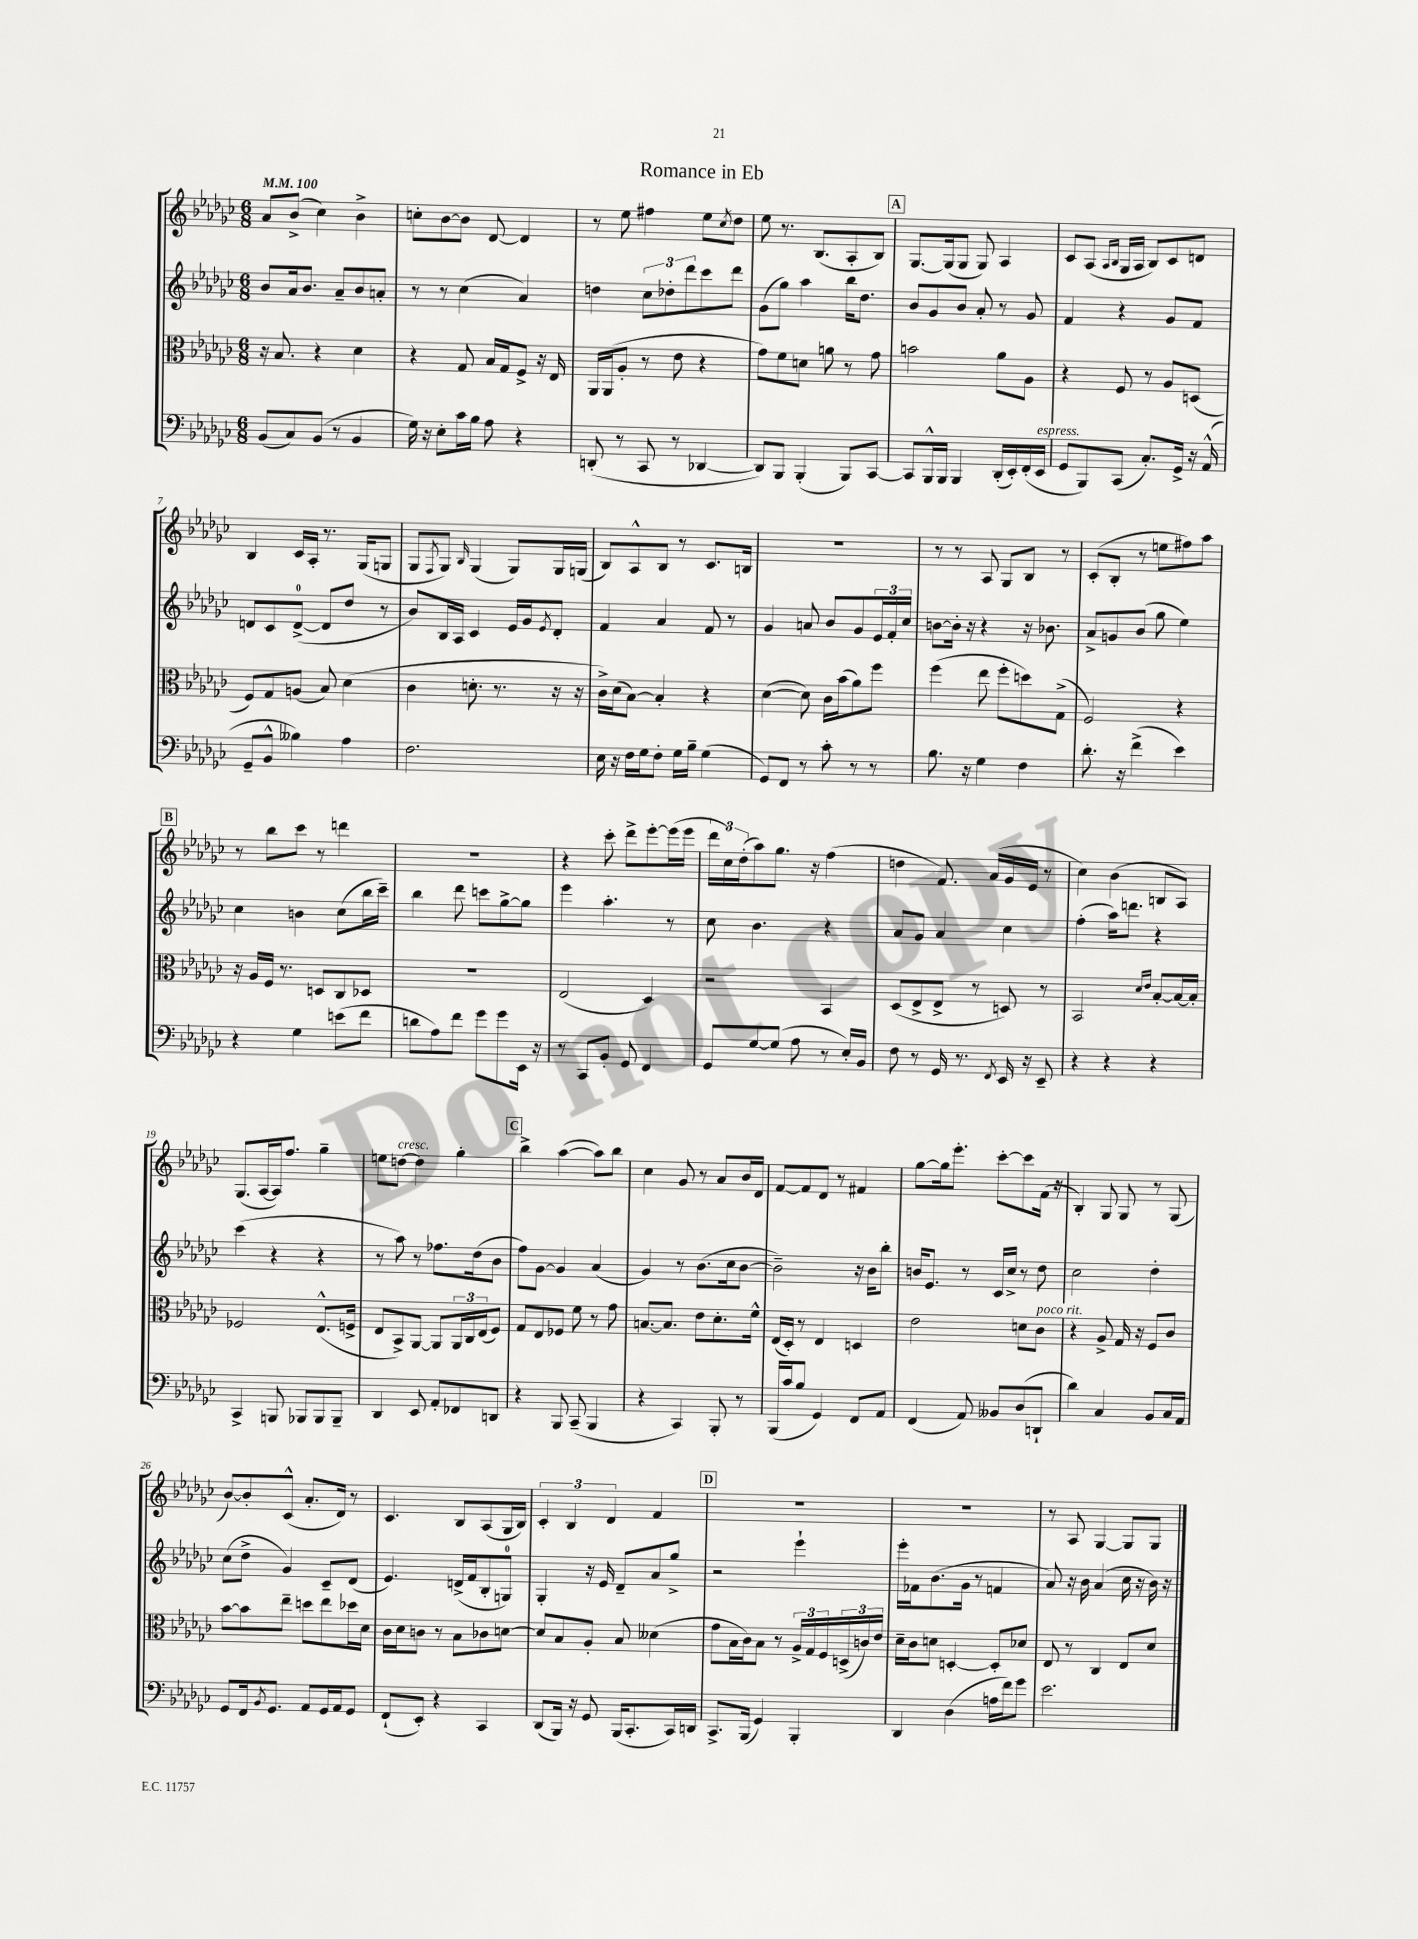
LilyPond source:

\header { title = "Romance in Eb" }
<<
\new StaffGroup <<
\new Staff = "s0" {
    \clef treble \key ges \major \numericTimeSignature \time 6/8 \tempo 4 = 100
    aes'8 bes'8->( ces''4) bes'4-> |
    c''8-. bes'8~ bes'8 des'8~ des'4 |
    r8 ees''8 fis''4 ees''8 \acciaccatura { ces''8 } des''8 |
    ees''8 r8. bes8.( aes8-. bes8) |
    \mark \markup { \box "A" } ges8.~ ges16( ges8 ges8) aes4 |
    ces'8 aes8( \grace { aes16 bes16 } ges16 aes16 bes8) ces'8 d'8 |
    bes4 ces'16 aes16-. r8. ges16( g8 |
    ges8 \acciaccatura { f8 } ges8) \grace { bes16 } ges4( ges8) ges16 g16( |
    bes8) aes8-^ bes8 r8 ces'8. b16 |
    R2. |
    r8 r8 aes8 ges8 bes8 r8 |
    ces'8-.( bes8-. r8 e''8 fis''8) aes''8 |
    \mark \markup { \box "B" } r8 bes''8 ces'''8 r8 d'''4 |
    R2. |
    r4 ces'''8-. des'''8-> ees'''8~-. ees'''16( ees'''16 |
    \tuplet 3/2 { des'''16 ces''16) des''16-.( } aes''8) ges''8. r16 f''4( |
    d''4 f'8.) aes'16( ges'16 ees'16 r8 |
    ces''4) bes'4( b8 aes8) |
    ges8.( aes16~ aes16) f''8. ges''4-- |
    e''8 d''8~^\markup { \italic "cresc." } d''4 ges''4-. |
    \mark \markup { \box "C" } bes''4-> aes''4~( aes''8) bes''8 |
    ces''4 ges'8 r8 aes'8 bes'16 des'16 |
    f'8~ f'8 des'8 r8 fis'4 |
    ges''8~ ges''16 ees'''8.-. ces'''8~-. ces'''8 f'16( r16 |
    bes4-.) ges8 ges8 r8 ges8( |
    bes'8~) bes'8-. ces'8-^( aes'8.-. des'16) r8 |
    ces'4. bes8 aes8( ges16 bes16) |
    \tuplet 3/2 { ces'4-. bes4 des'4 } f'4 |
    \mark \markup { \box "D" } R2. |
    R2. |
    r8 aes8 ges4~ ges8 ges8 \bar "|." |
}
\new Staff = "s1" {
    \clef treble \key ges \major \numericTimeSignature \time 6/8
    bes'8 aes'16 bes'8. aes'8-- bes'8 a'8-. |
    r8 r8 ces''4( aes'4) |
    d''4 \tuplet 3/2 { ces''8 des''8-. des'''8 } ces'''8 des'''8 |
    ges'8( ges''8) aes''4 bes''16 des''8. |
    \mark \markup { \box "A" } bes'8 ges'8 bes'8 aes'8-. r8 ges'8 |
    f'4 r4 ges'8 f'8 |
    d'8 ces'8 d'8-0~->( d'8 des''8 r8 |
    bes'8) bes16 aes16 ces'4 ees'16 ges'16 \acciaccatura { ees'8 } des'8-. |
    f'4 aes'4 f'8 r8 |
    ges'4 a'8 bes'8 ges'8 \tuplet 3/2 { ees'16 f'16-. ces''16 } |
    b'8~ b'16-. r16 r4 r16 bes'8. |
    aes'8-> g'8 bes'8( ges''8 ees''4) |
    \mark \markup { \box "B" } ces''4 b'4 ces''8( bes''16 ces'''16--) |
    bes''4 des'''8 c'''8 ges''8~-> ges''8 |
    ees'''4 aes''4.-. r8 |
    ces''8 bes'4. r4 |
    aes'8 ges'8 aes'4 ces''4 |
    f''4-.( aes''16) d'''8. r4 |
    ces'''4( r4 r4 |
    r8 aes''8) r8 fes''8. des''16( bes'8 |
    \mark \markup { \box "C" } f''8) ges'8~ ges'4 aes'4( |
    ges'4) r8 bes'8.( ces''16 bes'8~ |
    bes'2--) r16 bes'16 bes''8-. |
    b'16 ees'8. r8 ces'16 ces''16-> r8 des''8 |
    ces''2 des''4-. |
    ces''8( des''8-> ges'4) ces'8-- des'8( |
    ees'4.) d'16->( f'16 bes8-. g8-0) |
    ges4-. r16 ees'16 des'8-- aes'8 ges''8-> |
    \mark \markup { \box "D" } r2 ees'''4-! |
    ees'''16-. fes'16 bes'8.( ges'16 r8 f'4 |
    aes'8) r16 bes'16 aes'4( ces''16 r16 bes'16) r16 \bar "|." |
}
\new Staff = "s2" {
    \clef alto \key ges \major \numericTimeSignature \time 6/8
    r16 bes8. r4 des'4 |
    r4 ges8 bes16 ges16 f8-> r16 ees16 |
    aes,16 aes,16( aes8-. r8 ees'8 r4 |
    ges'8) f'8 d'8 a'8 r8 ges'8 |
    \mark \markup { \box "A" } b'2 aes'8 aes8 |
    r4 f8 r8 aes8 d8( |
    f8) ges8 a8( bes8) des'4( |
    ces'4 d'8.-. r8. r16 r16 |
    ces'16->) des'16( bes8~) bes4-. r4 |
    des'4~( des'8) ces'16 bes'16( aes'8) f''8 |
    f''4( ees''8 f''8-. d''8) ges8->( |
    f2) r4 |
    \mark \markup { \box "B" } r16 aes16 f16 r8. d8 ces8 des8 |
    R2. |
    ees2( des4) |
    r2 bes,4 |
    des8( ees8-> ees8-> r8 d8) r8 |
    bes,2 \grace { des'16 ees'16 } bes8~-. bes16~ bes16-. |
    fes2 ees8.-^( f16-> |
    ees8 bes,8->) aes,8~ aes,8 \tuplet 3/2 { aes,16 ces16 ees16( } f8) |
    \mark \markup { \box "C" } ges8 ees8 fes8 f'8 r8 ges'8 |
    b8.~ b8. ees'8 des'8.-. f'16-^ |
    ees16( des16-.) r8 ees4 d4 |
    ees'2 d'8 ces'8^\markup { \italic "poco rit." } |
    r4 aes8-> ges16 r16 f8 ces'8 |
    bes'8~ bes'8 ees''8-- d''8 ees''8 des''16 des'16 |
    ces'16 des'16 c'8 r8 bes8 ces'8 d'8~ |
    d'8 bes8 aes8-. bes8 deses'4( |
    \mark \markup { \box "D" } ges'8 bes16 ces'16) bes8 r8 \tuplet 3/2 { aes16-> ges16 f16 } \tuplet 3/2 { d16->( c'16) ees'16 } |
    des'16-- ces'16 d'8 d4~-. d8-. des'8 |
    ees8 r8 ces4 ees8 des'8 \bar "|." |
}
\new Staff = "s3" {
    \clef bass \key ges \major \numericTimeSignature \time 6/8
    bes,8( ces8) bes,8( r8 bes,4 |
    ges16) r16 ees8-. ces'16 bes16 aes8 r4 |
    d,8-.( r8 ces,8 r8 des,4~ |
    des,8) bes,,8 bes,,4-.( bes,,8) ces,8~ |
    \mark \markup { \box "A" } ces,8 bes,,16-^ bes,,16 bes,,4 des,16-.( ees,16-.) f,16-.( ees,16^\markup { \italic "espress." } |
    ges,8 bes,,8) ces,8( ces8.-.) ges,16-> r16 aes,16-^( |
    ges,8-- bes,8-^ beses4) aes4 |
    f2. |
    ees16 r16 f16 ges16 f8-. ges16 bes16-- ges4( |
    ges,8) f,8 r8 ces'8-. r8 r8 |
    bes8. r16 ges4 f4 |
    des'8.-. r16 f'4->( ees'4) |
    \mark \markup { \box "B" } r4 ges4 e'8( f'8 |
    d'8 aes8) f'8 ges'8 ges'8 ees,16 r16 |
    r8 ces,8 bes,8-. ges,8 f,4 |
    ges,8 ges8~ ges8( aes8 r8 ees16-.) bes,16 |
    f8 r8 ges,16 r8. \acciaccatura { f,8 } ees,16 r16 ees,8-- |
    r4 r4 r4 |
    ces,4-> b,,8 bes,,8 bes,,8 bes,,8-- |
    des,4 ees,8 aes,8-. fes,8 d,8 |
    \mark \markup { \box "C" } r4 bes,,8 ces,8--( bes,,4 |
    r4 ces,4) bes,,8-. r8 |
    bes,,16( ces'16 bes8 ges,4) f,8 aes,8 |
    f,4( aes,8) beses,8 des8( d,8-! |
    des'4) ces4 bes,8 ces16 aes,16 |
    ges,8 f,16 \acciaccatura { bes,8 } ges,8. aes,8 ges,16 aes,16 ges,8 |
    f,8-!( ees,8-.) r4 ces,4 |
    des,8( bes,,16) r16 ges,8 bes,,16( ces,8.-. ces,16) d,16 |
    \mark \markup { \box "D" } ces,8.-> bes,,16( ges,4) bes,,4-. |
    des,4 des4( a16 f'16) ges'8 |
    ees'2. \bar "|." |
}
>>
>>
